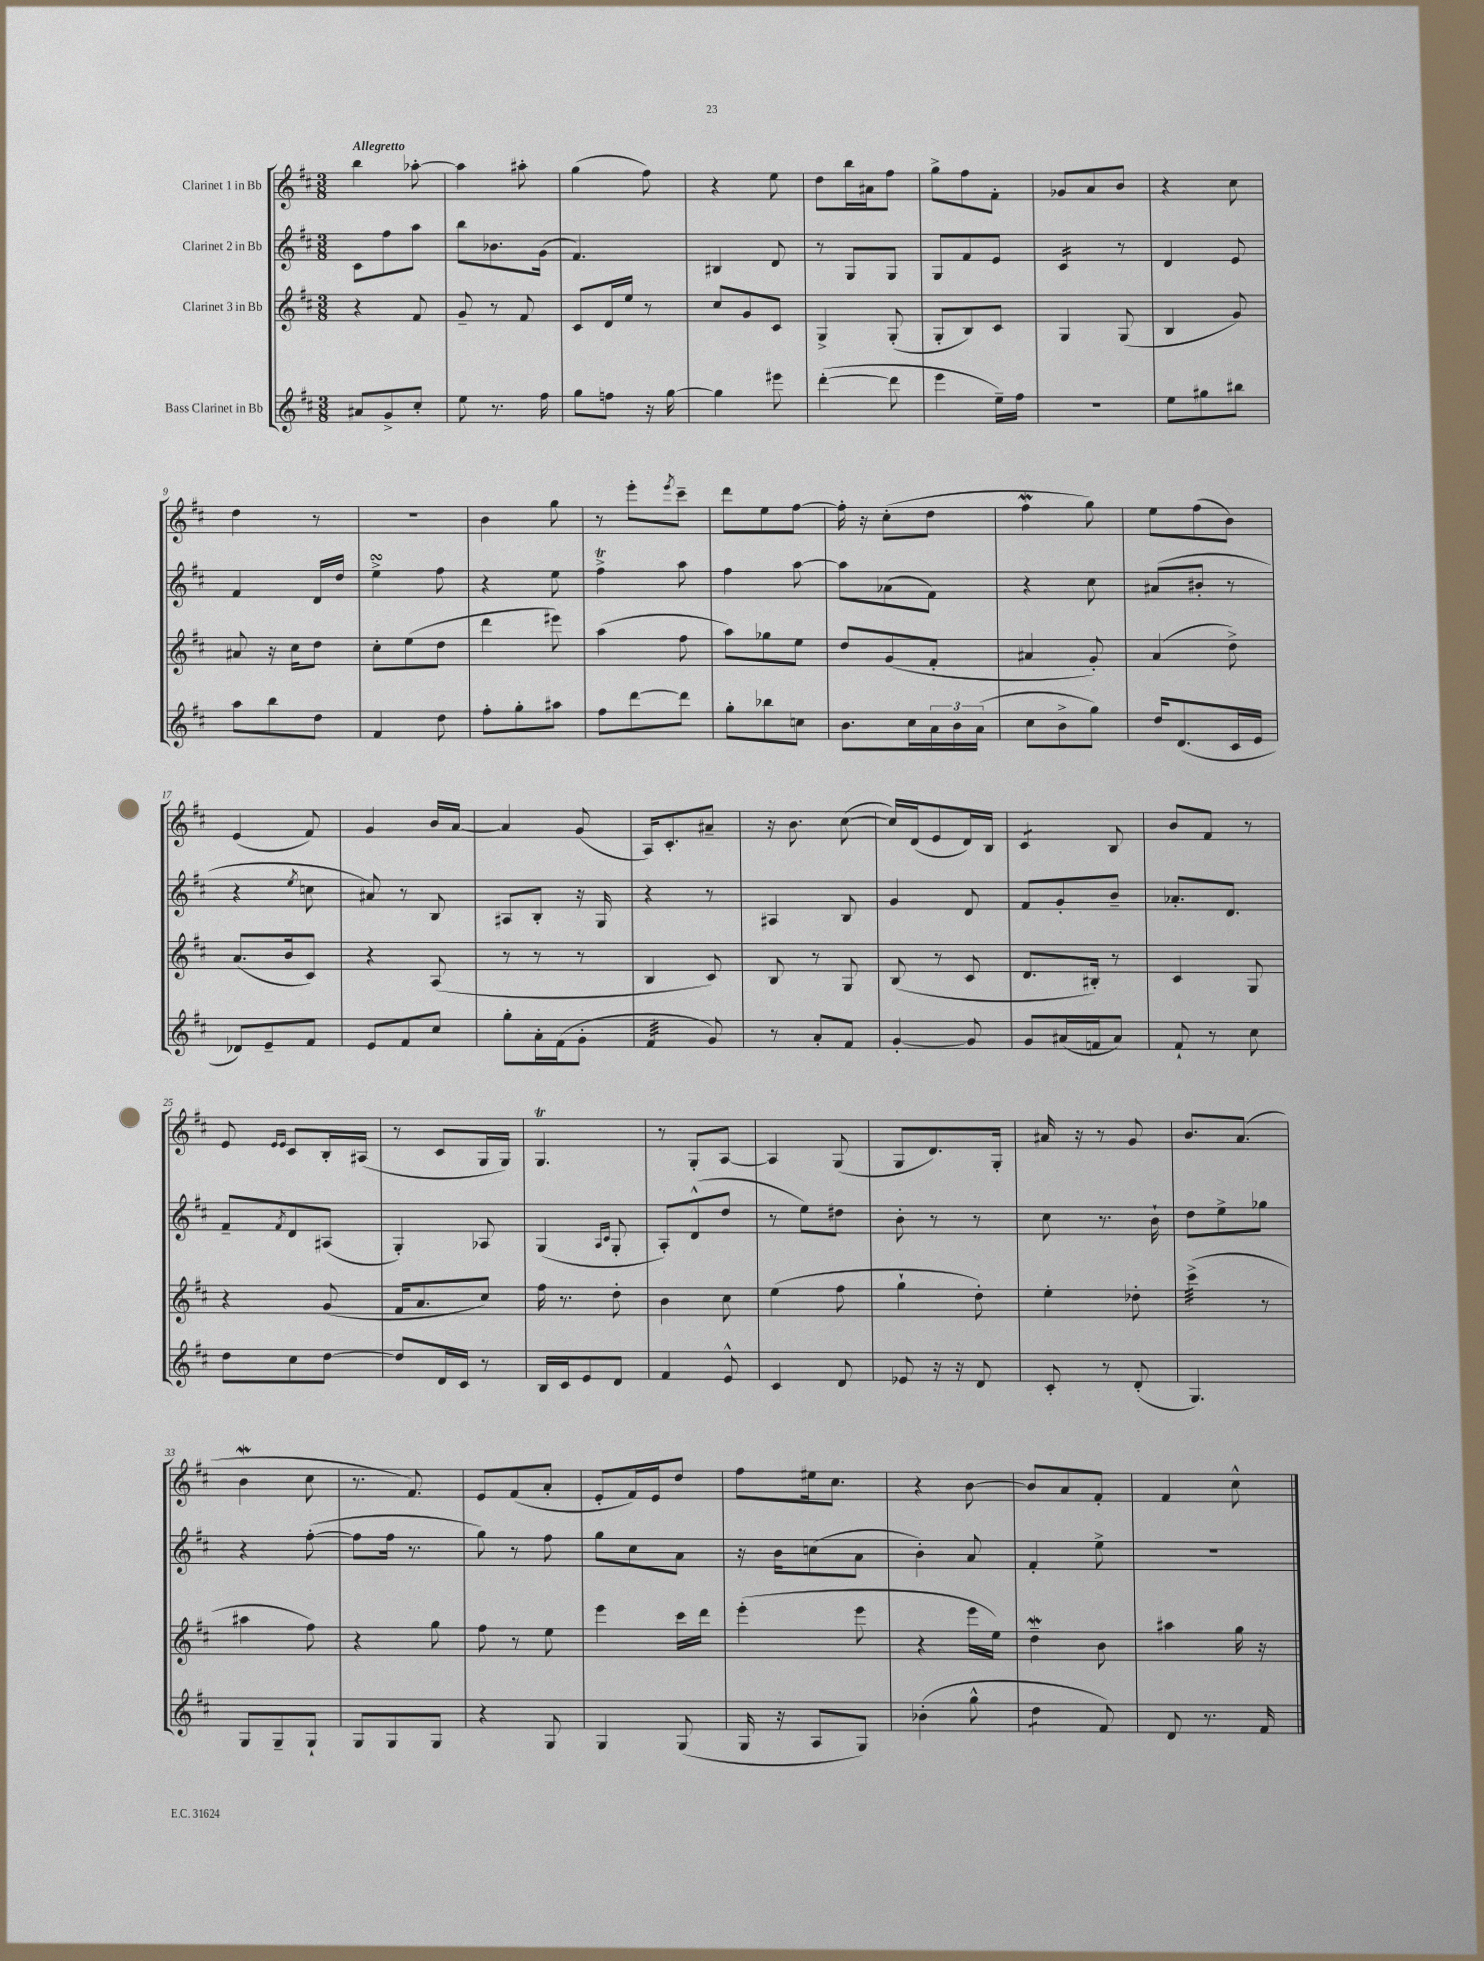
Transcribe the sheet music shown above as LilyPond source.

<<
\new StaffGroup <<
\new Staff = "s0" \with { instrumentName = "Clarinet 1 in Bb" } {
    \clef treble \key d \major \numericTimeSignature \time 3/8 \tempo "Allegretto"
    b''4 aes''8~-. |
    aes''4 ais''8-. |
    g''4( fis''8) |
    r4 e''8 |
    d''8 b''16 ais'16 fis''8 |
    g''8-> fis''8 fis'8-. |
    ges'8 a'8 b'8 |
    r4 cis''8 |
    d''4 r8 |
    R4. |
    b'4 g''8 |
    r8 e'''8-. \acciaccatura { e'''8 } cis'''8-- |
    d'''8 e''8 fis''8~ |
    fis''16-. r16 cis''8-.( d''8 |
    fis''4\mordent g''8) |
    e''8 fis''8( b'8) |
    e'4( fis'8) |
    g'4 b'16 a'16~ |
    a'4 g'8( |
    a16) cis'8.-. ais'8-- |
    r16 b'8. cis''8~( |
    cis''16) d'16( e'8 d'16) b16 |
    cis'4:8 b8 |
    b'8 fis'8 r8 |
    e'8 \grace { e'16 e'16 } cis'8 b16-. ais16( |
    r8 cis'8 g16 g16) |
    g4.\trill |
    r8 g8-. a8~ |
    a4 g8( |
    g8 d'8.) g16-. |
    ais'16 r16 r8 g'8 |
    b'8. a'8.( |
    b'4\mordent cis''8 |
    r8. fis'8.) |
    e'8 fis'8( a'8-. |
    e'8-. fis'16) e'16 d''8 |
    fis''8 eis''16 cis''8. |
    r4 b'8~ |
    b'8 a'8 fis'8-. |
    fis'4 cis''8-^ \bar "|." |
}
\new Staff = "s1" \with { instrumentName = "Clarinet 2 in Bb" } {
    \clef treble \key d \major \numericTimeSignature \time 3/8
    cis'8 fis''8 a''8 |
    b''8 bes'8. g'16( |
    fis'4.) |
    bis4 d'8 |
    r8 g8 g8 |
    g8 fis'8 e'8 |
    cis'4:16 r8 |
    d'4 e'8 |
    fis'4 d'16 d''16 |
    e''4->\turn fis''8 |
    r4 e''8 |
    fis''4->\trill a''8 |
    fis''4 a''8~ |
    a''8 aes'8( fis'8) |
    r4 cis''8 |
    ais'8( bis'8-. r8 |
    r4 \acciaccatura { e''8 } c''8 |
    ais'8) r8 b8 |
    ais8 b8-. r16 g16 |
    r4 r8 |
    ais4 b8 |
    g'4 d'8 |
    fis'8 g'8-. b'8-- |
    aes'8.-. d'8. |
    fis'8-- \acciaccatura { fis'8 } d'8 ais8( |
    g4-.) aes8 |
    g4( \grace { a16 cis'16 } g8-. |
    a8-.) d'8-^( d''8 |
    r8 e''8) dis''8 |
    b'8-. r8 r8 |
    cis''8 r8. b'16-! |
    d''8 e''8-> ges''8 |
    r4 fis''8~-.( |
    fis''8 fis''16 r8. |
    g''8) r8 fis''8 |
    g''8 cis''8 a'8 |
    r16 b'16 c''8( a'8 |
    b'4-.) a'8 |
    fis'4-. e''8-> |
    R4. \bar "|." |
}
\new Staff = "s2" \with { instrumentName = "Clarinet 3 in Bb" } {
    \clef treble \key d \major \numericTimeSignature \time 3/8
    r4 fis'8 |
    g'8-- r8 fis'8 |
    cis'8 d'16 e''16 r8 |
    cis''8 g'8 cis'8 |
    g4-> g8-.( |
    g8-. b8) cis'8 |
    g4 g8( |
    b4 g'8) |
    ais'8 r16 cis''16 d''8 |
    cis''8-. e''8( d''8 |
    d'''4 eis'''8) |
    a''4( fis''8 |
    a''8) ges''8 e''8 |
    d''8 g'8( fis'8-. |
    ais'4 g'8-.) |
    a'4( d''8->) |
    a'8.( b'16 cis'8) |
    r4 a8( |
    r8 r8 r8 |
    b4 cis'8) |
    b8 r8 g8 |
    b8( r8 cis'8 |
    d'8. bis16-.) r8 |
    cis'4 g8 |
    r4 g'8( |
    fis'16 a'8. cis''8) |
    fis''16 r8. d''8-. |
    b'4 cis''8 |
    e''4( fis''8 |
    g''4-! d''8-.) |
    e''4-. des''8-. |
    cis'''4:32->( r8 |
    ais''4 fis''8) |
    r4 g''8 |
    fis''8 r8 e''8 |
    e'''4 cis'''16 d'''16 |
    e'''4-.( e'''8 |
    r4 e'''16 e''16) |
    d''4--\mordent b'8 |
    ais''4 g''16 r16 \bar "|." |
}
\new Staff = "s3" \with { instrumentName = "Bass Clarinet in Bb" } {
    \clef treble \key d \major \numericTimeSignature \time 3/8
    ais'8 g'8-> cis''8-. |
    e''8 r8. fis''16 |
    g''8 f''8 r16 g''16~ |
    g''4 eis'''8 |
    d'''4~-.( d'''8 |
    e'''4 e''16--) fis''16 |
    R4. |
    e''8 gis''8 bis''8 |
    a''8 b''8 d''8 |
    fis'4 d''8 |
    fis''8-. g''8-. ais''8 |
    fis''8 d'''8~ d'''8 |
    g''8-. bes''8 c''8 |
    b'8. cis''16 \tuplet 3/2 { a'16 b'16 a'16( } |
    cis''8 b'8-> g''8) |
    d''16 d'8.( cis'16 e'16 |
    des'8) e'8-- fis'8 |
    e'8 fis'8 cis''8 |
    g''8-. a'16-. fis'16( g'8-. |
    fis'4:32 g'8) |
    r8 a'8-. fis'8 |
    g'4~-. g'8 |
    g'8 ais'16( f'16 ais'8) |
    fis'8-! r8 cis''8 |
    d''8 cis''8 d''8~ |
    d''8 d'16 cis'16 r8 |
    b16 cis'16 e'8 d'8 |
    fis'4 e'8-^ |
    cis'4 d'8 |
    ees'8 r16 r16 d'8 |
    cis'8-. r8 d'8-.( |
    g4.) |
    g8 g8-- g8-! |
    g8 g8 g8 |
    r4 g8 |
    g4 g8( |
    g16 r16 a8 g8) |
    bes'4-.( g''8-^ |
    d''4:8 fis'8) |
    d'8 r8. fis'16 \bar "|." |
}
>>
>>
